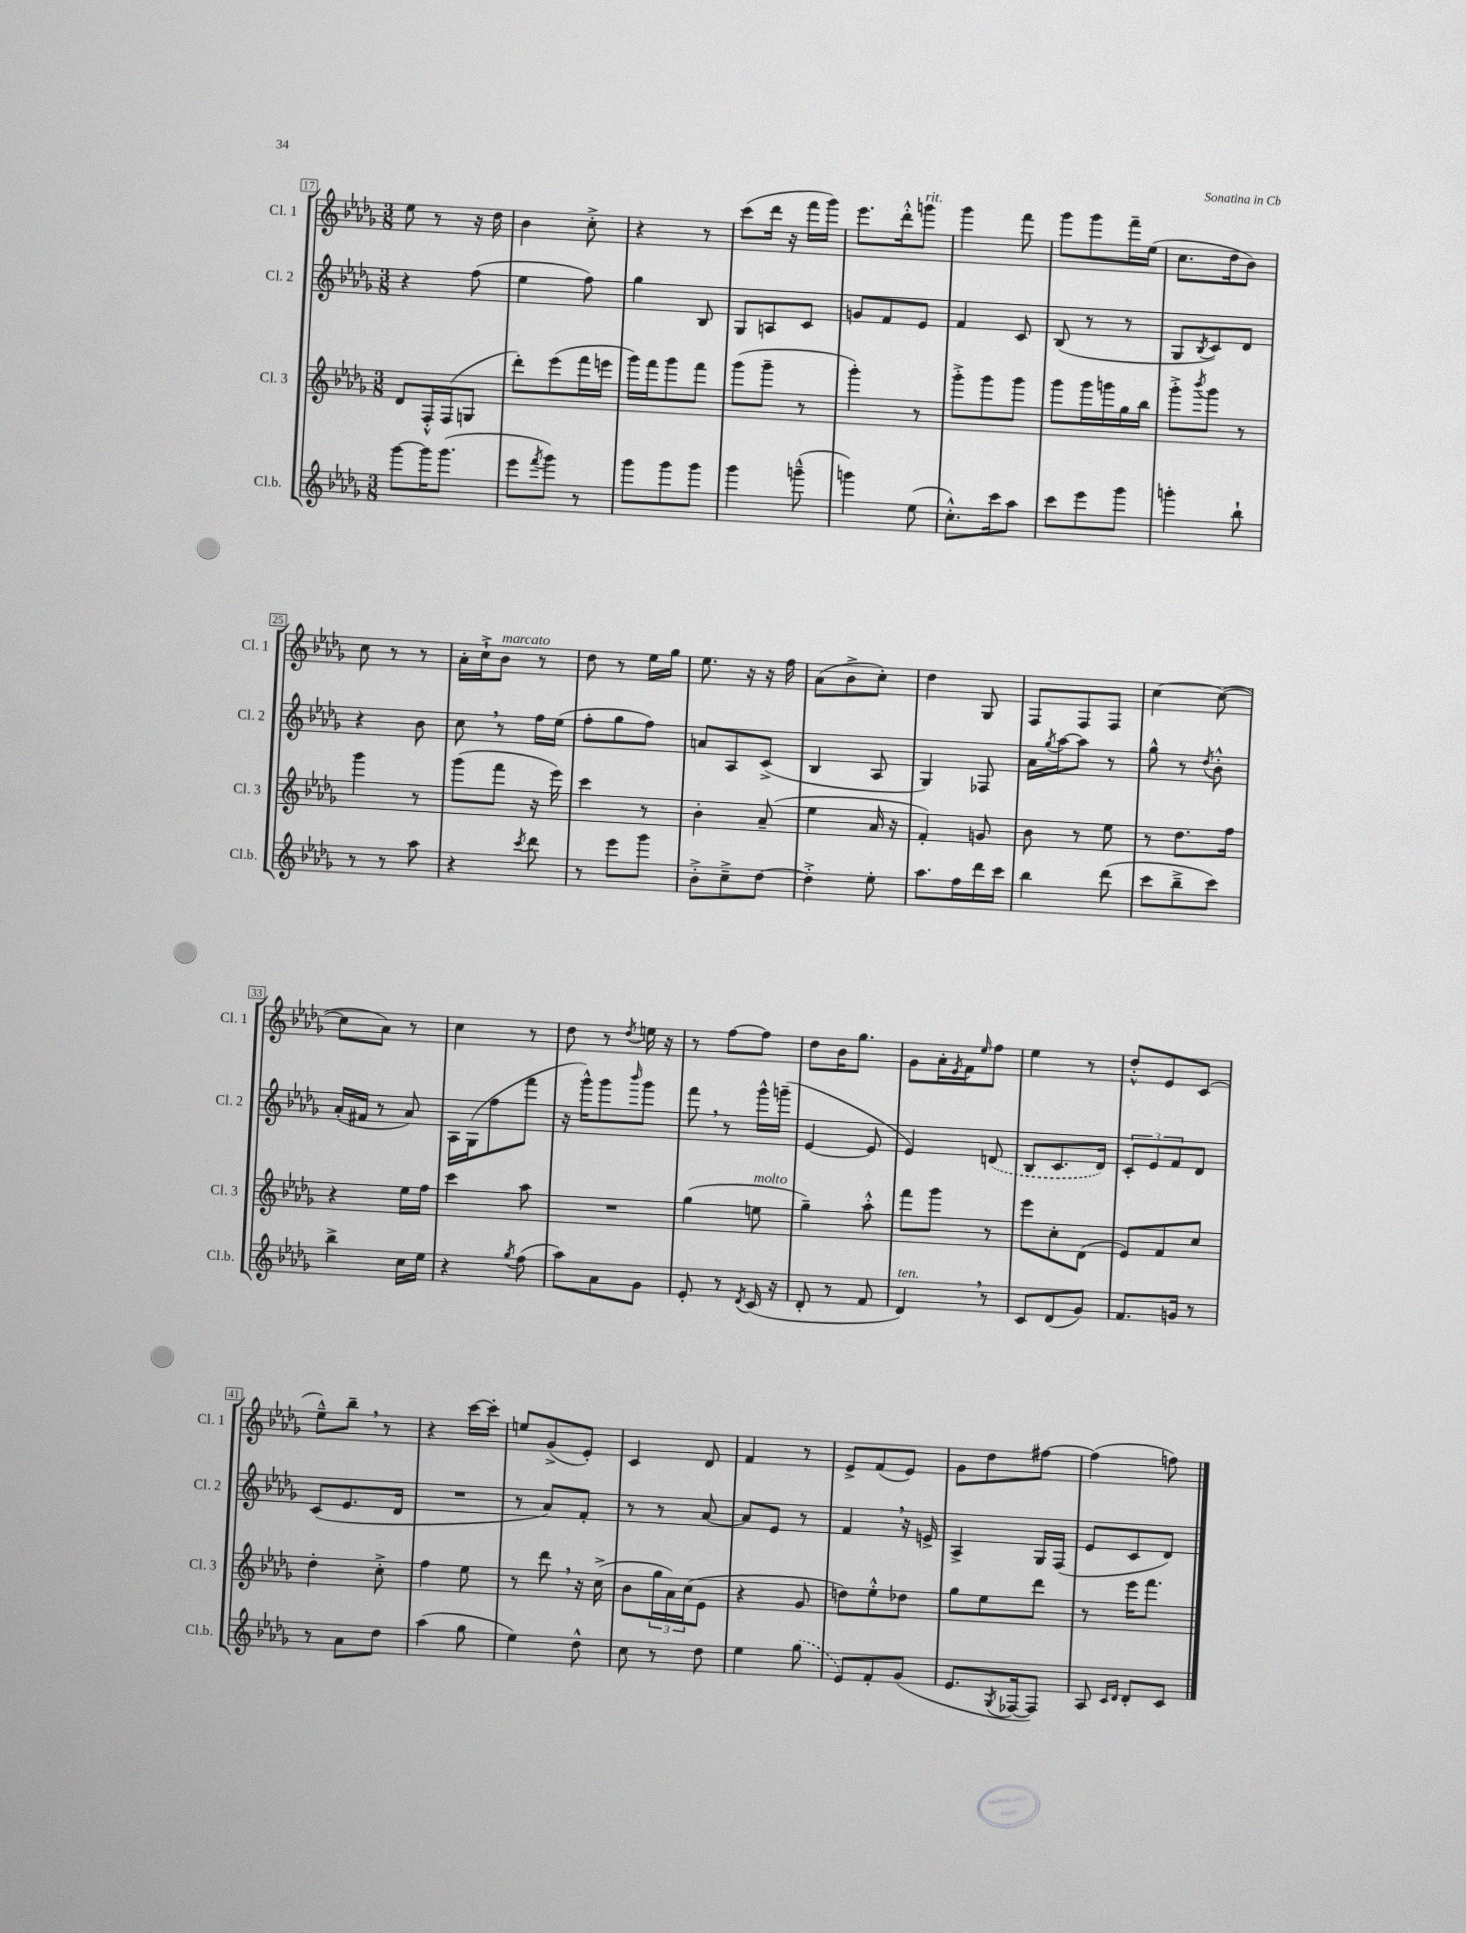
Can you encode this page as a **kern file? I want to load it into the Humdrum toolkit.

**kern	**kern	**kern	**kern
*staff4	*staff3	*staff2	*staff1
*clefG2	*clefG2	*clefG2	*clefG2
*k[b-e-a-d-g-]	*k[b-e-a-d-g-]	*k[b-e-a-d-g-]	*k[b-e-a-d-g-]
*M3/8	*M3/8	*M3/8	*M3/8
[8ggg-	8d-	4r	8ee-
16ggg-]	16F'^^	.	8r
(8.ggg-	(16F	.	.
.	8G	(8ff	16r
.	.	.	16dd-
=	=	=	=
8eee-	8ddd-')	4ee-	4b-
8qfff	.	.	.
8ggg-)	(8eee-	.	.
8r	16fff	8ff)	8cc'^
.	16eee	.	.
=	=	=	=
8ggg-	16ggg-)	4gg-	4r
.	16fff	.	.
8ggg-	8ggg-	.	.
8ggg-	8fff	8B-	8r
=	=	=	=
4ggg-	(8ggg-	8G-	(8ccc
.	8ggg-~	8A	16ddd-
.	.	.	16r
(8ggg~^^	8r	8c	16fff
.	.	.	16ggg-)
=	=	=	=
4ggg)	4ggg-')	8g	8.eee-
.	.	8f	.
.	.	.	16ddd-'^^
(8ee-	8r	8e-	8ggg
=	=	=	=
8.cc'^^)	8ggg-'^	4f	4ggg-
.	8ggg-	.	.
16ccc	.	.	.
8aa-	8ggg-	8c	8fff
=	=	=	=
8ccc	8ggg-	(8B-	8ggg-
8eee-	16ggg-	8r	8ggg-
.	16ggg	.	.
8ggg-	16gg-	8r	16fff~
.	16bb-	.	(16ee-
=	=	=	=
4ggg'	8ggg-'^	8G-	8.cc
.	8qbbb-	8qB-	.
.	8ggg-	8c)	.
.	.	.	16dd-
8bb-`	8r	8d-	8b-)
=	=	=	=
8r	4ggg-	4r	8cc
8r	.	.	8r
8aa-	8r	8b-	8r
=	=	=	=
4r	(8ggg-	8cc	16a-'
.	.	.	16cc`^
.	8fff	8r	8b-
8qccc	.	.	.
8ddd-	16r	16ff	8r
.	16eee-)	(16ee-	.
=	=	=	=
8r	4ccc	8ff'	8dd-
8eee-	.	8gg-	8r
8ggg-	8r	8ff)	16ee-
.	.	.	16gg-
=	=	=	=
8b-'^	4b-'	8a	8.ee-
8cc~^	.	8A-	.
.	.	.	16r
[8dd-	(8a-~	(8c^	16r
.	.	.	16ff
=	=	=	=
4dd-'^]	4ee-	4B-	(8a-
.	.	.	8b-^
8ee-'	16a-	8A-	8cc')
.	16r	.	.
=	=	=	=
8.aa-	4f')	4G-)	4dd-
16ff	.	.	.
16ddd-	8g	8F-	8G-
16ccc	.	.	.
=	=	=	=
4bb-	8b-	16a-	8F
.	.	8qgg-	.
.	.	[16aa-	.
.	8r	8aa-]	8F
(8ddd-	8ee-	8r	8F
=	=	=	=
8ccc	8r	8gg-^^	[4cc
8bb-~^	8.dd-	8r	.
.	.	8qdd-	.
8ccc)	.	8b-'^^	(8cc_
.	16ff	.	.
=	=	=	=
4bb-^	4r	(16a-'	8cc]
.	.	16f#	.
.	.	8r	8a-)
16cc	16ee-	8a-)	8r
16ee-	16ff	.	.
=	=	=	=
4r	4ccc	16A-	4cc
.	.	(16G-	.
.	.	8ff	.
8qgg-	.	.	.
(8ff	8aa-	8fff	8r
=	=	=	=
8aa-)	4.r	16r	8dd-
.	.	16ggg-^^)	.
8a-	.	8ggg-	8r
.	.	16qqbbb-	8qdd-
8g-	.	8ggg-	16ee
.	.	.	16r
=	=	=	=
8e-'	(4gg-	8fff	8r
8r	.	8r	[8ff
8qd-	.	.	.
(16c	8ee	16ggg-^^	8ff]
16r	.	(16ggg~	.
=	=	=	=
8d-'	4gg-~)	[4e-	8dd-
8r	.	.	16b-
.	.	.	8.gg-
8f	8aa-'^^	8e-]	.
=	=	=	=
4d-)	8fff	4e-)	8g-
.	8ggg-	.	16a-'
.	.	.	8qe-
.	.	.	16f
.	.	.	16qqee-
8r	8r	(8d	8ff
=	=	=	=
8c	8eee-	8B-	4ee-
(8d-	8cc'	8.c	.
8g-)	(8d-	.	8r
.	.	16d-)	.
=	=	=	=
8.f	8e-)	12c'	8dd-'^^
.	.	12e-	.
.	8f	.	8e-
.	.	12f	.
16g	.	.	.
8r	8cc	8d-	(8c
=	=	=	=
8r	4dd-'	(8c	8ee-~^^)
8a-	.	8.e-	8bb-~
8dd-	8cc'^	.	8r
.	.	16d-	.
=	=	=	=
(4aa-	4ff	4.r	4r
8gg-	8ee-	.	[16ccc
.	.	.	16ccc']
=	=	=	=
4ee-)	8r	8r	8ee
.	8ddd-	8a-)	(8g-^
8dd-^^	16r	8f'	8e-')
.	(16cc^	.	.
=	=	=	=
8cc	8b-	8r	4c
8r	24gg-	8r	.
.	24a-)	.	.
.	(24cc	.	.
8dd-	8e-	[8a-	8d-
=	=	=	=
4ee-	4r	8a-]	4f
.	.	8e-	.
(8gg-	8g-	8r	8r
=	=	=	=
8e-)	8dd)	4f	8e-^
8f'	8ee-'^^	.	(8f
(8g-	8dd-	16r	8e-)
.	.	16e^	.
=	=	=	=
8.e-	8gg-	4A-^	8g-
.	8ee-	.	8dd-
8qG-	.	.	.
[16F-	.	.	.
8F-])	8ddd-	16G-	[8ff#
.	.	(16F	.
=	=	=	=
8A-	8r	8e-	(4ff#]
16qqc	.	.	.
16qqd-	.	.	.
8d-'	16eee-	8c	.
.	8.fff	.	.
8c	.	8d-)	8ff)
==	==	==	==
*-	*-	*-	*-
